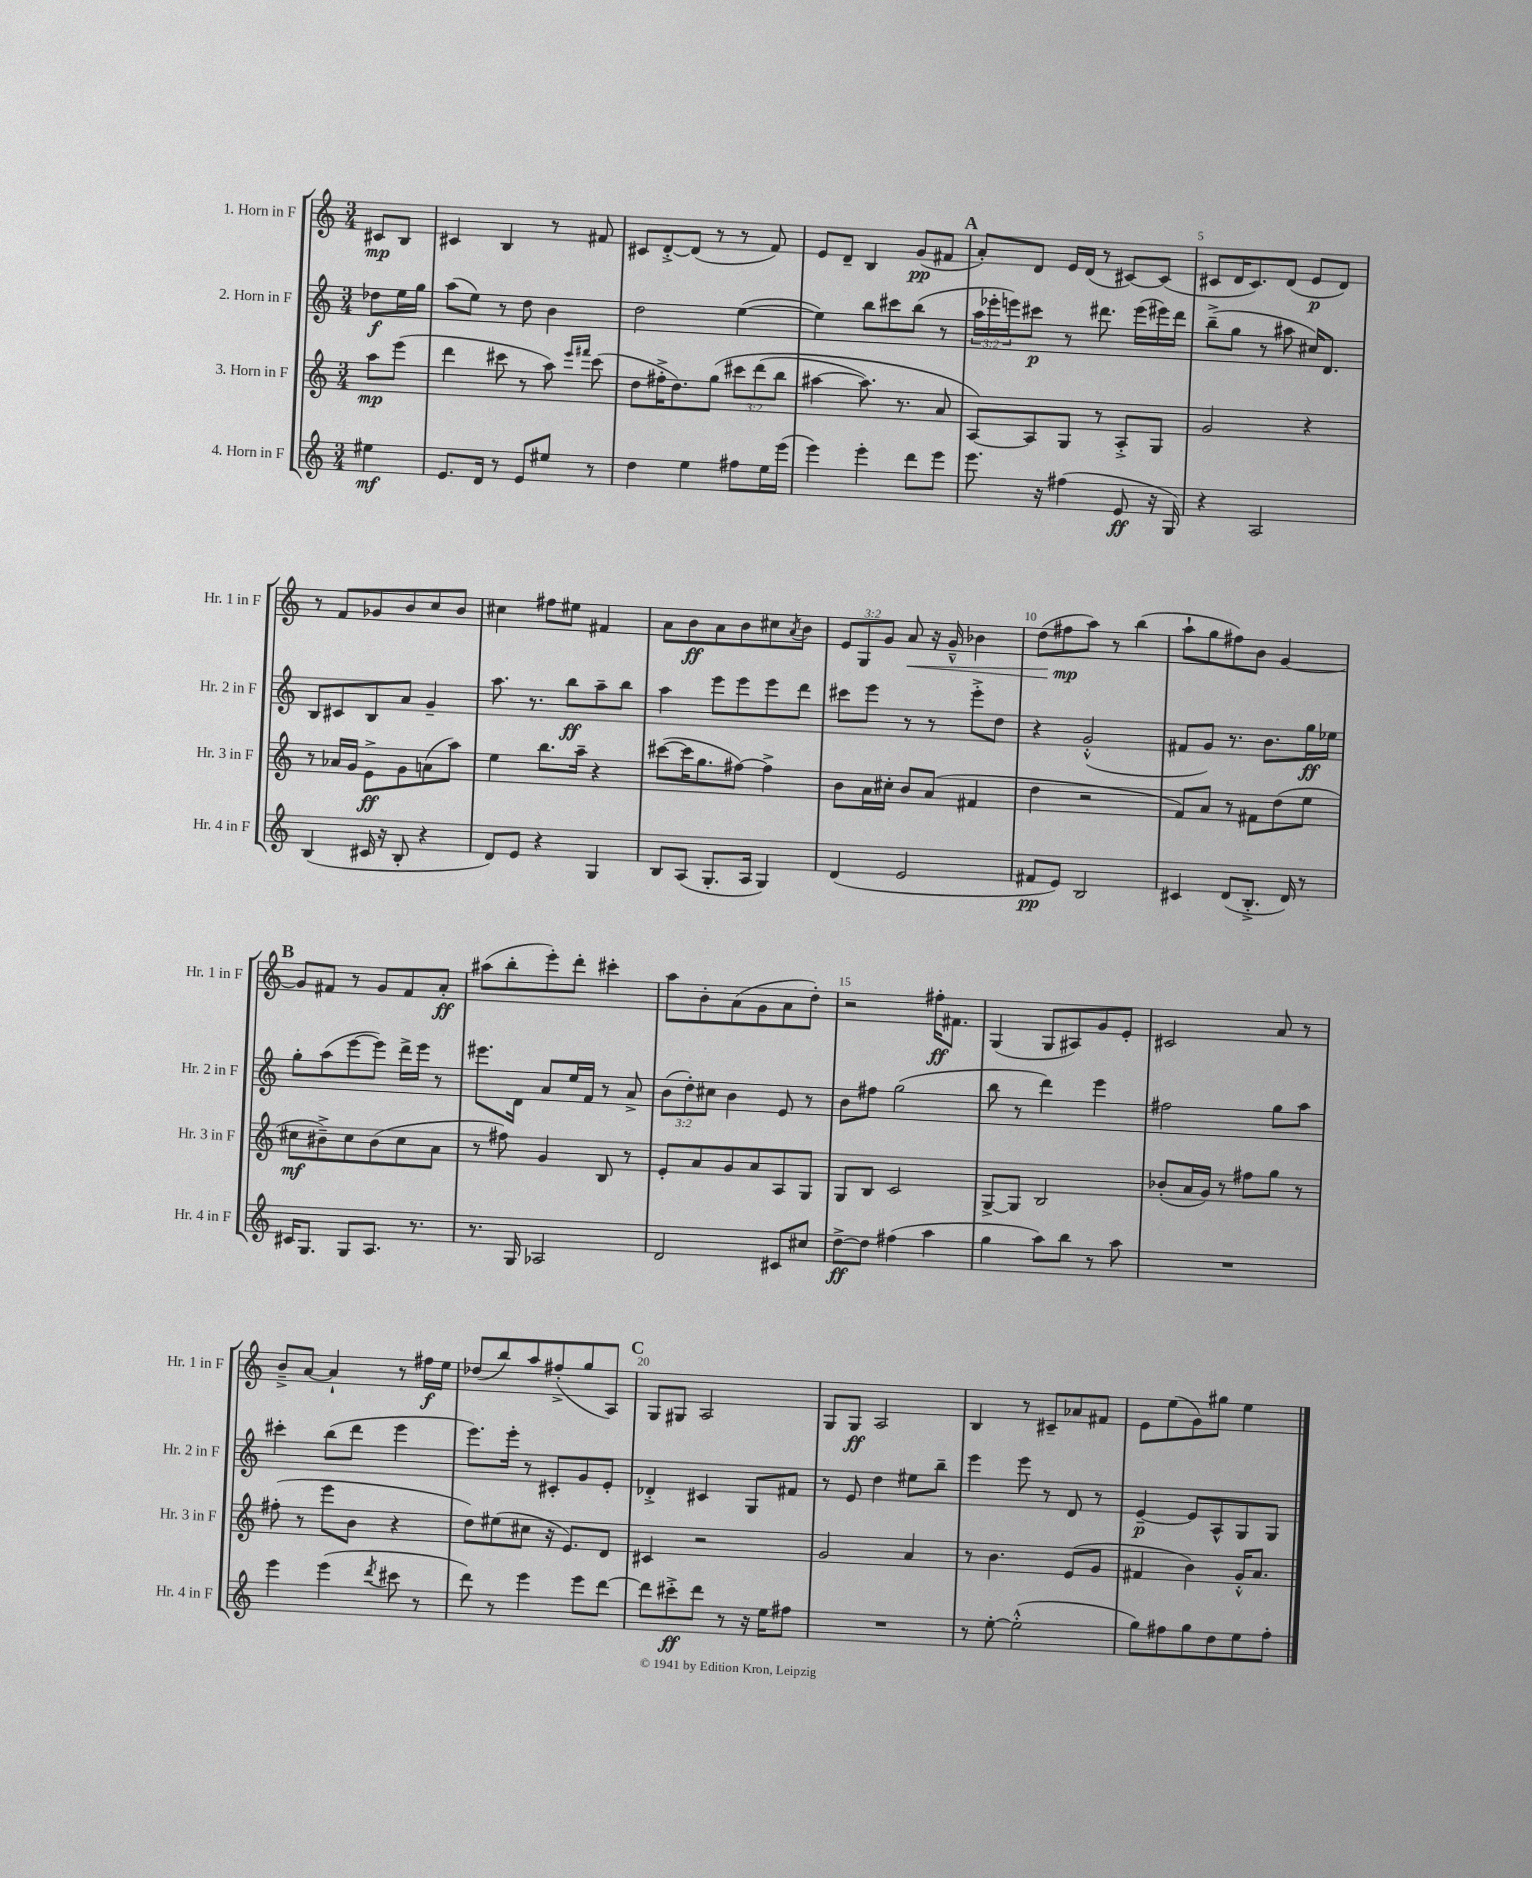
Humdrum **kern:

**kern	**kern	**kern	**kern
*staff4	*staff3	*staff2	*staff1
*clefG2	*clefG2	*clefG2	*clefG2
*k[]	*k[]	*k[]	*k[]
*M3/4	*M3/4	*M3/4	*M3/4
4ee#	8aa	8dd-	8c#
.	(8eee	16ee	8B
.	.	16gg	.
=	=	=	=
8.e	4ddd	(8aa	4c#
.	.	8ee)	.
16d	.	.	.
8r	8ccc#	8r	4B
8e	8r	8dd	.
8ee#	8aa)	4b	8r
.	16qqeee	.	.
.	16qqfff#	.	.
8r	(8ccc#	.	8f#
=	=	=	=
4dd	8dd	2dd	8c#
.	16ff#'^	.	[8d'^
.	8.dd)	.	.
4ee	.	.	(8d]
.	&(8gg	.	8r
8ff#	12ccc#	([4ee	8r
.	(12ddd	.	.
16ee	.	.	8f)
.	12bb	.	.
(16eee	.	.	.
=	=	=	=
4eee)	[4aa#	4ee])	8e
.	.	.	8d~
4eee'	8.aa#])	8bb	4B
.	.	8ccc#	.
.	8.r	.	.
8ddd	.	(8bb	(8g
8eee	8a	8r	8f#
=	=	=	=
8.eee	[8A&)	24aa	8a')
.	.	24eee-'	.
.	.	24eee)	.
.	8A]	8ccc#	8d
16r	.	.	.
(4ff#	8G	8r	16e
.	.	.	(16d
.	8r	8.ddd#	8r
8e	8A'^	.	[8c#)
.	.	(16eee	.
16r	8G	16eee#)	(8c#]
16G)	.	16ddd#	.
=	=	=	=
4r	2g	(8bb~^	8c#
.	.	8gg	16d
.	.	.	8.c#)
2A	.	8r	.
.	.	8aa#	(8d
.	4r	16cc#)	8e
.	.	8.d	.
.	.	.	8d)
=	=	=	=
(4B	8r	8B	8r
.	16a-	8c#	8f
.	16g	.	.
16c#	8e^	8B	8g-
16r	.	.	.
8B'	8g	8a	8b
4r	(8a	4g~	8cc
.	8aa)	.	8b
=	=	=	=
8d)	4ee	8.aa	4cc#
8e	.	.	.
.	.	8.r	.
4r	8.bb	.	8ff#
.	.	8bb	8ee#
.	16aa~	.	.
4G	4r	8aa~	4f#
.	.	8bb	.
=	=	=	=
8B	([8ccc#	4aa	8a
(8A	16ccc#]	.	8b
.	8.gg	.	.
8.G'	.	8eee	8a
.	[8ff#)	8eee	8b
16A	.	.	.
4G)	4ff#^]	8eee	8cc#
.	.	.	8qa
.	.	8ddd	8b
=	=	=	=
(4d	8b	8ccc#	12e
.	.	.	12G
.	16a	8eee	.
.	.	.	12g
.	16cc#'	.	.
2e	8b	8r	8a
.	(8a	8r	16r
.	.	.	16g~^^
.	4f#	8eee'^	4b-
.	.	8dd	.
=	=	=	=
8f#	4dd	4r	(8dd
8e)	.	.	8ff#
2B	2r	(2g'^^	8aa)
.	.	.	8r
.	.	.	(4bb
=	=	=	=
4c#	8f)	8f#	8aa`
.	8a	8g)	8gg
(8d	8r	8.r	8ff#)
8.B'^	8f#	.	8b
.	.	8.b	.
.	(8dd	.	[4g
16d)	.	.	.
8r	8ee	16gg	.
.	.	16ee-	.
=	=	=	=
16c#	8cc#	8gg'	8g]
8.G	.	.	.
.	8b#~^)	(8aa	8f#
8G	8cc#	[8eee	8r
8.A	(8b#	8eee])	8g
.	8cc#	16ddd^	8f#
8.r	.	16eee	.
.	8a	8r	8a'
=	=	=	=
8.r	8r	8.eee#	(8aa#
.	8ff#)	.	8bb'
16G	.	16d	.
2A-	4g	8a	8eee')
.	.	16ee	8ddd'
.	.	16f	.
.	8B	8r	4ccc#'
.	8r	8a^	.
=	=	=	=
2d	8e'	(12b	8aa
.	.	12dd')	.
.	8a	.	8b'
.	.	12cc#	.
.	8g	4b	(8a
.	8a	.	8g
8c#	8A	8e	8a
8cc#	8G	8r	8dd')
=	=	=	=
[8dd^	8G	8b	2r
8dd]	8B	8ff#	.
(4ff#	2c	(2gg	.
4aa	.	.	16ff#'
.	.	.	8.f#
=	=	=	=
4gg	[8G^	8bb	(4G
.	8G]	8r	.
8aa)	2B	4ddd)	8G
8bb	.	.	8A#)
8r	.	4eee	8g
8aa	.	.	8e'
=	=	=	=
2.r	(8b-'	2ff#	2c#
.	16a	.	.
.	16g)	.	.
.	8r	.	.
.	8ff#	.	.
.	8gg	8gg	8a
.	8r	8aa	8r
=	=	=	=
4eee	(8ff#'	4ccc#'	8b~^
.	8r	.	[8a
(4eee	8eee	(8bb	4a`]
.	8b	8ddd	.
8qddd	.	.	.
8ccc#	4r	4eee	8r
8r	.	.	16ff#
.	.	.	16ee
=	=	=	=
8ddd)	8dd)	8.eee)	(8dd-
8r	(8ee#	.	8bb)
.	.	16eee'	.
4eee	8cc#	8r	8aa
.	16r	8c#'	(8ff#'^
.	8.e)	.	.
8eee	.	8g	8gg
[8ddd	8d	8e'	8A)
=	=	=	=
8ddd]	4c#	4d-'^	8G
8ccc#'^	.	.	8G#
8ddd	2r	4c#	2A
8r	.	.	.
16r	.	8G	.
16ee	.	.	.
8ff#	.	8f#	.
=	=	=	=
2.r	2g	8r	8G
.	.	8e	8G
.	.	4dd	2A
.	4a	8ee#	.
.	.	8bb~	.
=	=	=	=
8r	8r	4eee	4B
[8ee'	4.b	.	.
(2ee'^^]	.	8eee	8r
.	.	8r	8c#~
.	(8e	8d	8a-
.	8g	8r	8f#
=	=	=	=
8gg)	4f#	[4e~	8e
8ff#	.	.	(8ee
8gg	4b)	8e]	8g)
8dd	.	8A^^	8gg#
8ee	16g'^^	8G	4ee
.	8.a	.	.
8ff#'	.	8G	.
==	==	==	==
*-	*-	*-	*-
